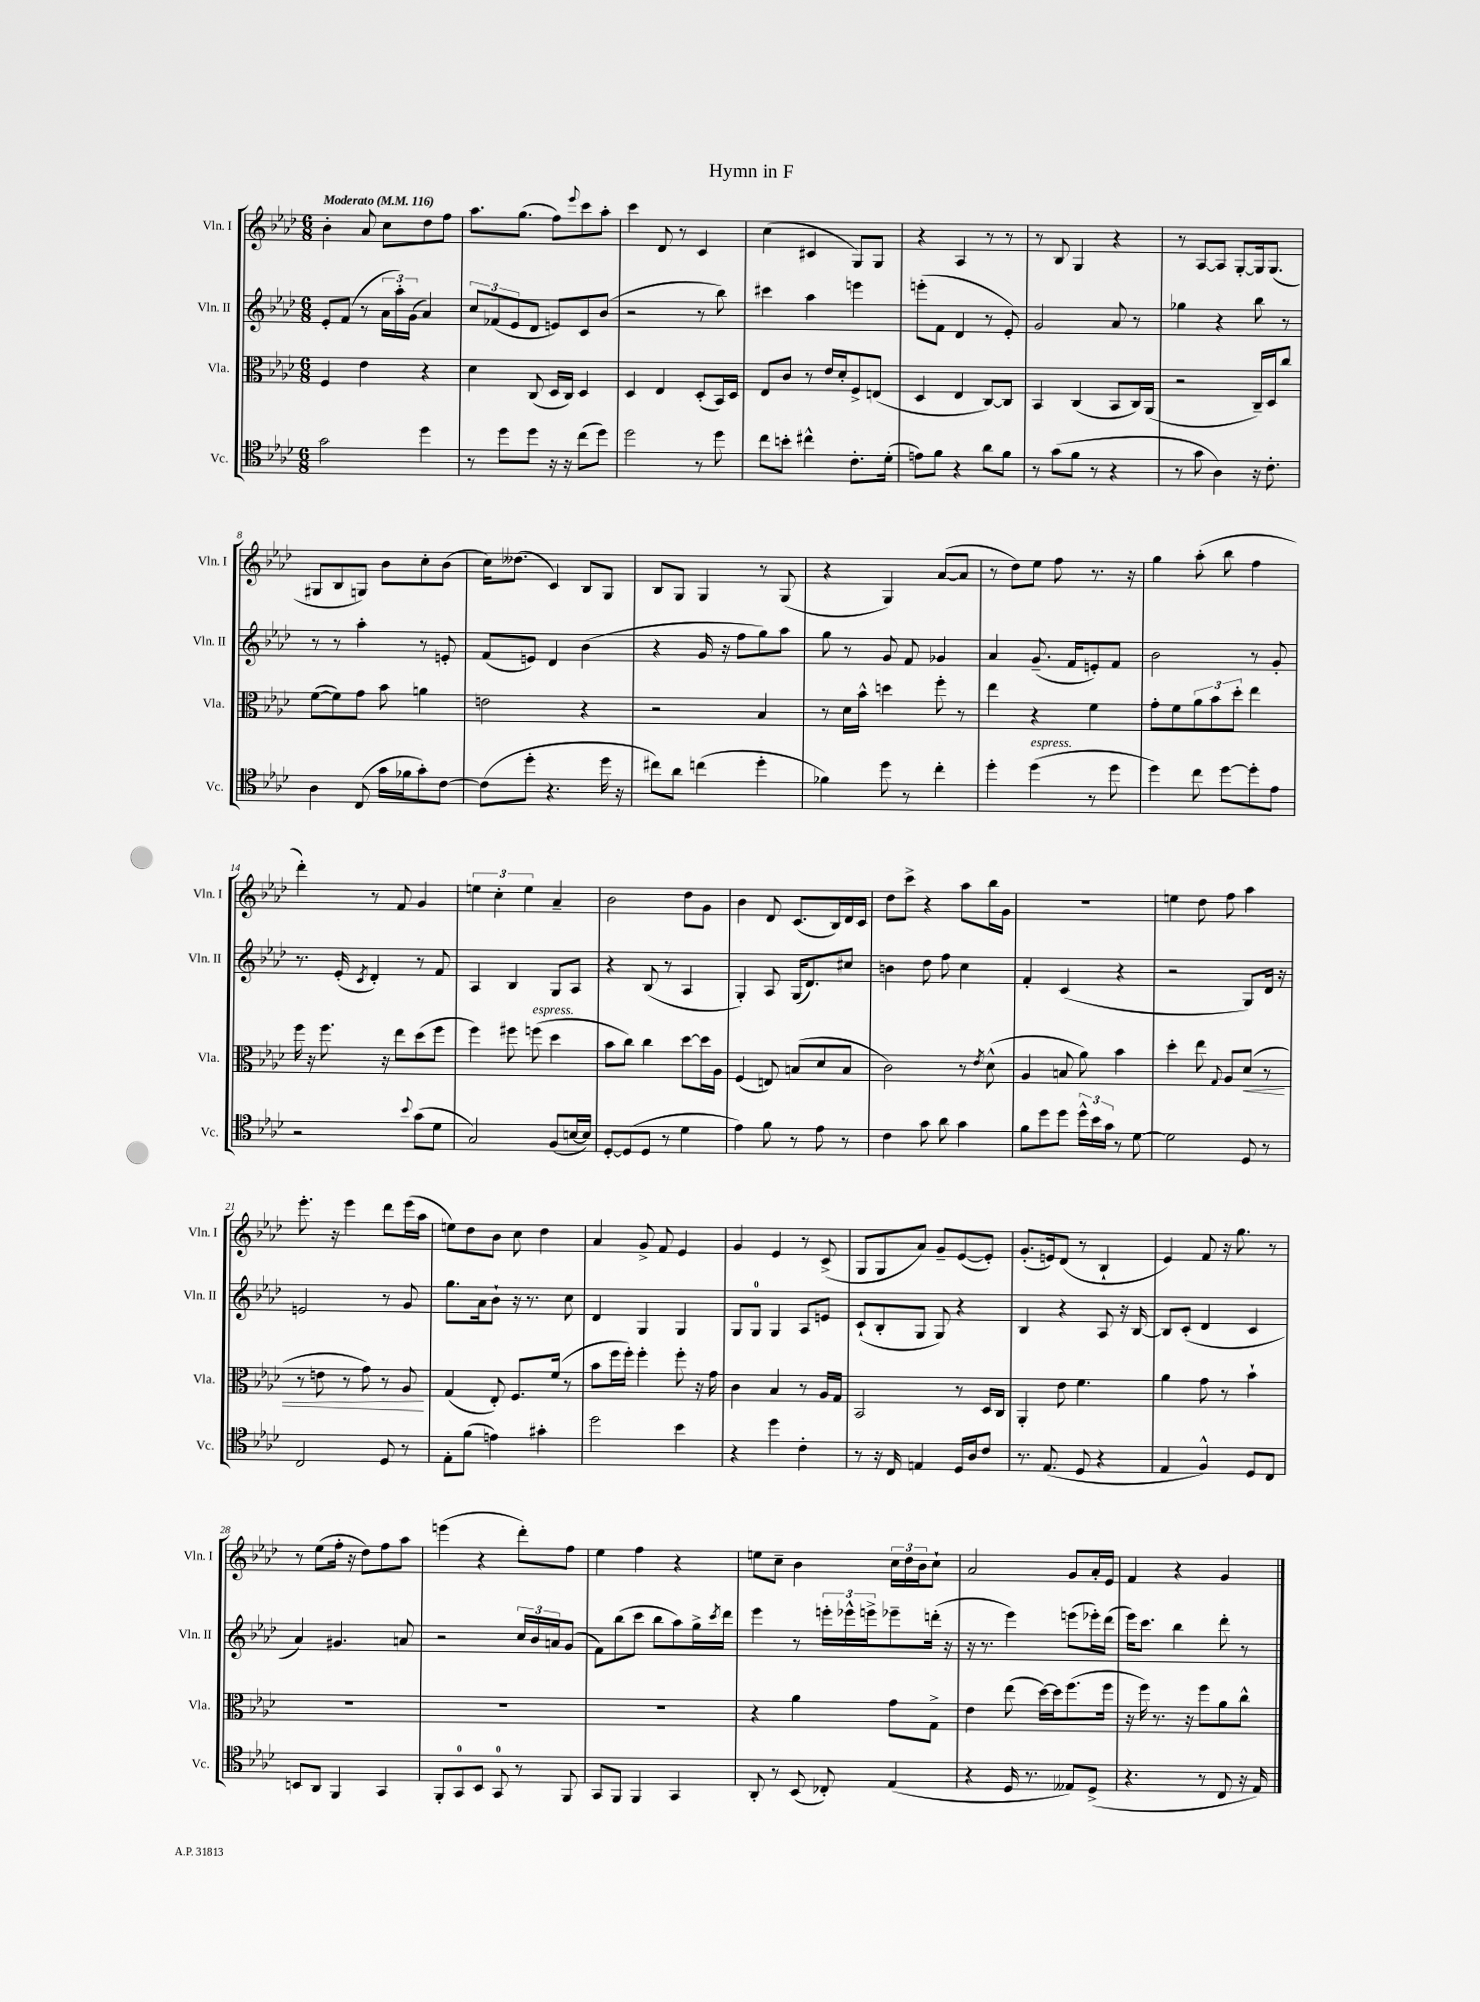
\header { title = "Hymn in F" }
<<
\new StaffGroup <<
\new Staff = "s0" \with { instrumentName = "Vln. I" shortInstrumentName = "Vln. I" } {
    \clef treble \key aes \major \numericTimeSignature \time 6/8 \tempo "Moderato" 4 = 116
    bes'4-. aes'8 c''8 des''8 f''8 |
    aes''8. g''8.( f''8) \appoggiatura { ees'''8 } c'''8 aes''8-. |
    c'''4 des'8 r8 c'4 |
    c''4( cis'4 g8) g8 |
    r4 aes4 r8 r8 |
    r8 bes8 g4 r4 |
    r8 aes8~ aes8 g8~-. g16 g8.( |
    gis8 bes8 g8) bes'8 c''8-. bes'8( |
    c''16) deses''8.( c'4) bes8 g8 |
    bes8 g8 g4 r8 g8( |
    r4 g4) aes'8~( aes'8 |
    r8 des''8) ees''8 f''8 r8. r16 |
    g''4 aes''8-.( bes''8 f''4 |
    des'''4-.) r8 f'8 g'4 |
    \tuplet 3/2 { e''4 c''4-. e''4 } aes'4-- |
    bes'2 des''8 g'8 |
    bes'4 des'8 c'8.( bes16) des'16 c'16 |
    des''8 c'''8-> r4 aes''8 bes''16 g'16 |
    R2. |
    e''4 des''8 f''8 aes''4 |
    ees'''8.-. r16 ees'''4 des'''8 ees'''16( aes''16 |
    e''8) des''8 bes'8 c''8 des''4 |
    aes'4 g'8-> f'8 ees'4 |
    g'4 ees'4 r8 c'8->( |
    g8 g8 aes'8) g'8-- ees'8~( ees'8-.) |
    g'8.-.( e'16) des'8( r8 bes4-! |
    ees'4) f'8 r16 g''8. r8 |
    r8 ees''8( f''16-. r16 des''8) f''8 aes''8 |
    e'''4( r4 des'''8-.) f''8 |
    ees''4 f''4 r4 |
    e''8 c''8-- bes'4 \tuplet 3/2 { c''16 des''16 bes'16 } c''8-! |
    aes'2 g'8 aes'16-. ees'16 |
    f'4 r4 g'4 \bar "|." |
}
\new Staff = "s1" \with { instrumentName = "Vln. II" shortInstrumentName = "Vln. II" } {
    \clef treble \key aes \major \numericTimeSignature \time 6/8
    ees'8-. f'8( r8 \tuplet 3/2 { aes'16 aes''16-.) g'16( } aes'4) |
    \tuplet 3/2 { c''8 fes'8( ees'8 } des'8 e'8) c'8 bes'8( |
    r2 r8 bes''8) |
    cis'''4 aes''4 e'''4 |
    e'''8-.( f'8 des'4 r8 ees'8-.) |
    g'2 aes'8 r8 |
    ges''4 r4 bes''8 r8 |
    r8 r8 aes''4-. r8 e'8-. |
    f'8( e'8) des'4 bes'4( |
    r4 g'16 r16 f''8 g''8) aes''8 |
    g''8 r8 g'8 f'8 ges'4 |
    aes'4 g'8.--( f'16 e'8-.) f'8 |
    bes'2 r8 g'8-. |
    r8. ees'16-.( \acciaccatura { c'8 } des'4-.) r8 f'8 |
    aes4 bes4 g8 aes8 |
    r4 bes8( r8 aes4 |
    g4-.) aes8 g16( des'8.) cis''8 |
    b'4 des''8 f''8 c''4 |
    f'4-. c'4( r4 |
    r2 g8) des'16 r16 |
    e'2 r8 g'8 |
    g''8. aes'16 bes'8-! r16 r8. c''8 |
    des'4 g4 g4 |
    g8 g8-0 g4 aes8 e'8 |
    c'8-!( bes8-. g8 g8) r4 |
    bes4 r4 aes8 r16 bes16~ |
    bes8 c'8-.( des'4 c'4 |
    aes'4) gis'4. a'8 |
    r2 \tuplet 3/2 { c''16 bes'16 a'16 } g'8( |
    f'8) bes''8( c'''8 bes''8 aes''8) g''16-> \acciaccatura { c'''8 } des'''16 |
    ees'''4 r8 \tuplet 3/2 { e'''16-. ees'''16-^ e'''16-> } ees'''8-- d'''16-.( r16 |
    r16 r8. ees'''4) e'''8( ees'''16-.) des'''16( |
    ees'''16) c'''8. bes''4 des'''8-. r8 \bar "|." |
}
\new Staff = "s2" \with { instrumentName = "Vla." shortInstrumentName = "Vla." } {
    \clef alto \key aes \major \numericTimeSignature \time 6/8
    f4 ees'4 r4 |
    des'4 c8( des16 c16) des4 |
    des4 ees4 des8-.( bes,16) des16 |
    ees8 c'8 r8 ees'16 des'16-. f8-> e8( |
    des4 ees4 c8~) c8 |
    bes,4 c4( bes,8 c16) aes,16( |
    r2 c16--) des16 c''8 |
    f'8~( f'8) g'8 bes'8 a'4 |
    e'2 r4 |
    r2 bes4 |
    r8 des'16 bes'16-^ d''4 f''8-. r8 |
    ees''4 r4 f'4 |
    g'8-. f'8 \tuplet 3/2 { aes'8 bes'8 des''8-. } ees''4 |
    f''16 r16 f''8. r16 ees''8 des''8( f''8 |
    f''4) fis''8 f''8^\markup { \italic "espress." }( des''4 |
    bes'8 c''8) c''4 des''8~ des''16 aes16 |
    f4( e8) b8( des'8 b8 |
    c'2) r8 \acciaccatura { ees'8 } des'8-^( |
    aes4 b8 aes'8) bes'4 |
    des''4-. ees''8 \appoggiatura { g8 } aes8 des'8\<( r8 |
    r8 e'8 r8 g'8) r8 aes8\! |
    g4( ees8-.) f8. f'16( r8 |
    bes'8 f''16 f''16-.) f''4-. f''8-. r16 g'16 |
    c'4 bes4 r8 aes16 g16 |
    bes,2 r8 des16 c16 |
    aes,4-. ees'8 f'4. |
    aes'4 g'8 r8 bes'4-! |
    r2. |
    R2. |
    R2. |
    r4 aes'4 g'8 g8-> |
    ees'4 ees''8( des''16~) des''16 f''8.( f''16 |
    r16 f''16) r8. r16 f''8 aes'8 c''8-^ \bar "|." |
}
\new Staff = "s3" \with { instrumentName = "Vc." shortInstrumentName = "Vc." } {
    \clef tenor \key aes \major \numericTimeSignature \time 6/8
    g'2 des''4 |
    r8 des''8 des''8 r16 r16 c''8( des''8) |
    des''2 r8 des''8 |
    c''8 b'8-. cis''4-^ c'8.-. des'16-.( |
    e'8) f'8 r4 aes'8 f'8 |
    r8 g'8( f'8 r8 r4 |
    r8 g'8 aes4) r16 c'8.-. |
    aes4 c8( g'16 fes'16 g'8-.) c'8~ |
    c'8( des''8-. r4. des''16 r16 |
    cis''8) aes'8 c''4( des''4-. |
    fes'4) des''8 r8 c''4-. |
    des''4-. des''4^\markup { \italic "espress." }( r8 des''8 |
    des''4) c''8 des''8~ des''8-. ees'8 |
    r2 \appoggiatura { bes'8 } g'8( des'8 |
    g2) f8( b16~ b16) |
    des8~-. des8( des8 r8 des'4 |
    ees'4) f'8 r8 ees'8 r8 |
    c'4 g'8 aes'8 g'4 |
    f'8 des''8 des''8 \tuplet 3/2 { des''16-^ bes'16 g'16 } r8 des'8~ |
    des'2 des8 r8 |
    c2 des8 r8 |
    ees8-. f'8( e'4) gis'4-. |
    des''2 bes'4 |
    r4 des''4 c'4-. |
    r8 r16 c16 e4 des16 aes16 c'8 |
    r8. ees8.( des8 r4 |
    ees4 f4-^) des8 c8 |
    b,8 aes,8 f,4 g,4 |
    f,8-. g,8-0 bes,8 g,8-0 r8 f,8 |
    g,8 f,8 f,4 g,4 |
    aes,8-. r8 bes,8( ces8-.) ees4( |
    r4 des16 r8. eeses8) des8->( |
    r4. r8 c8 r16 ees16) \bar "|." |
}
>>
>>
